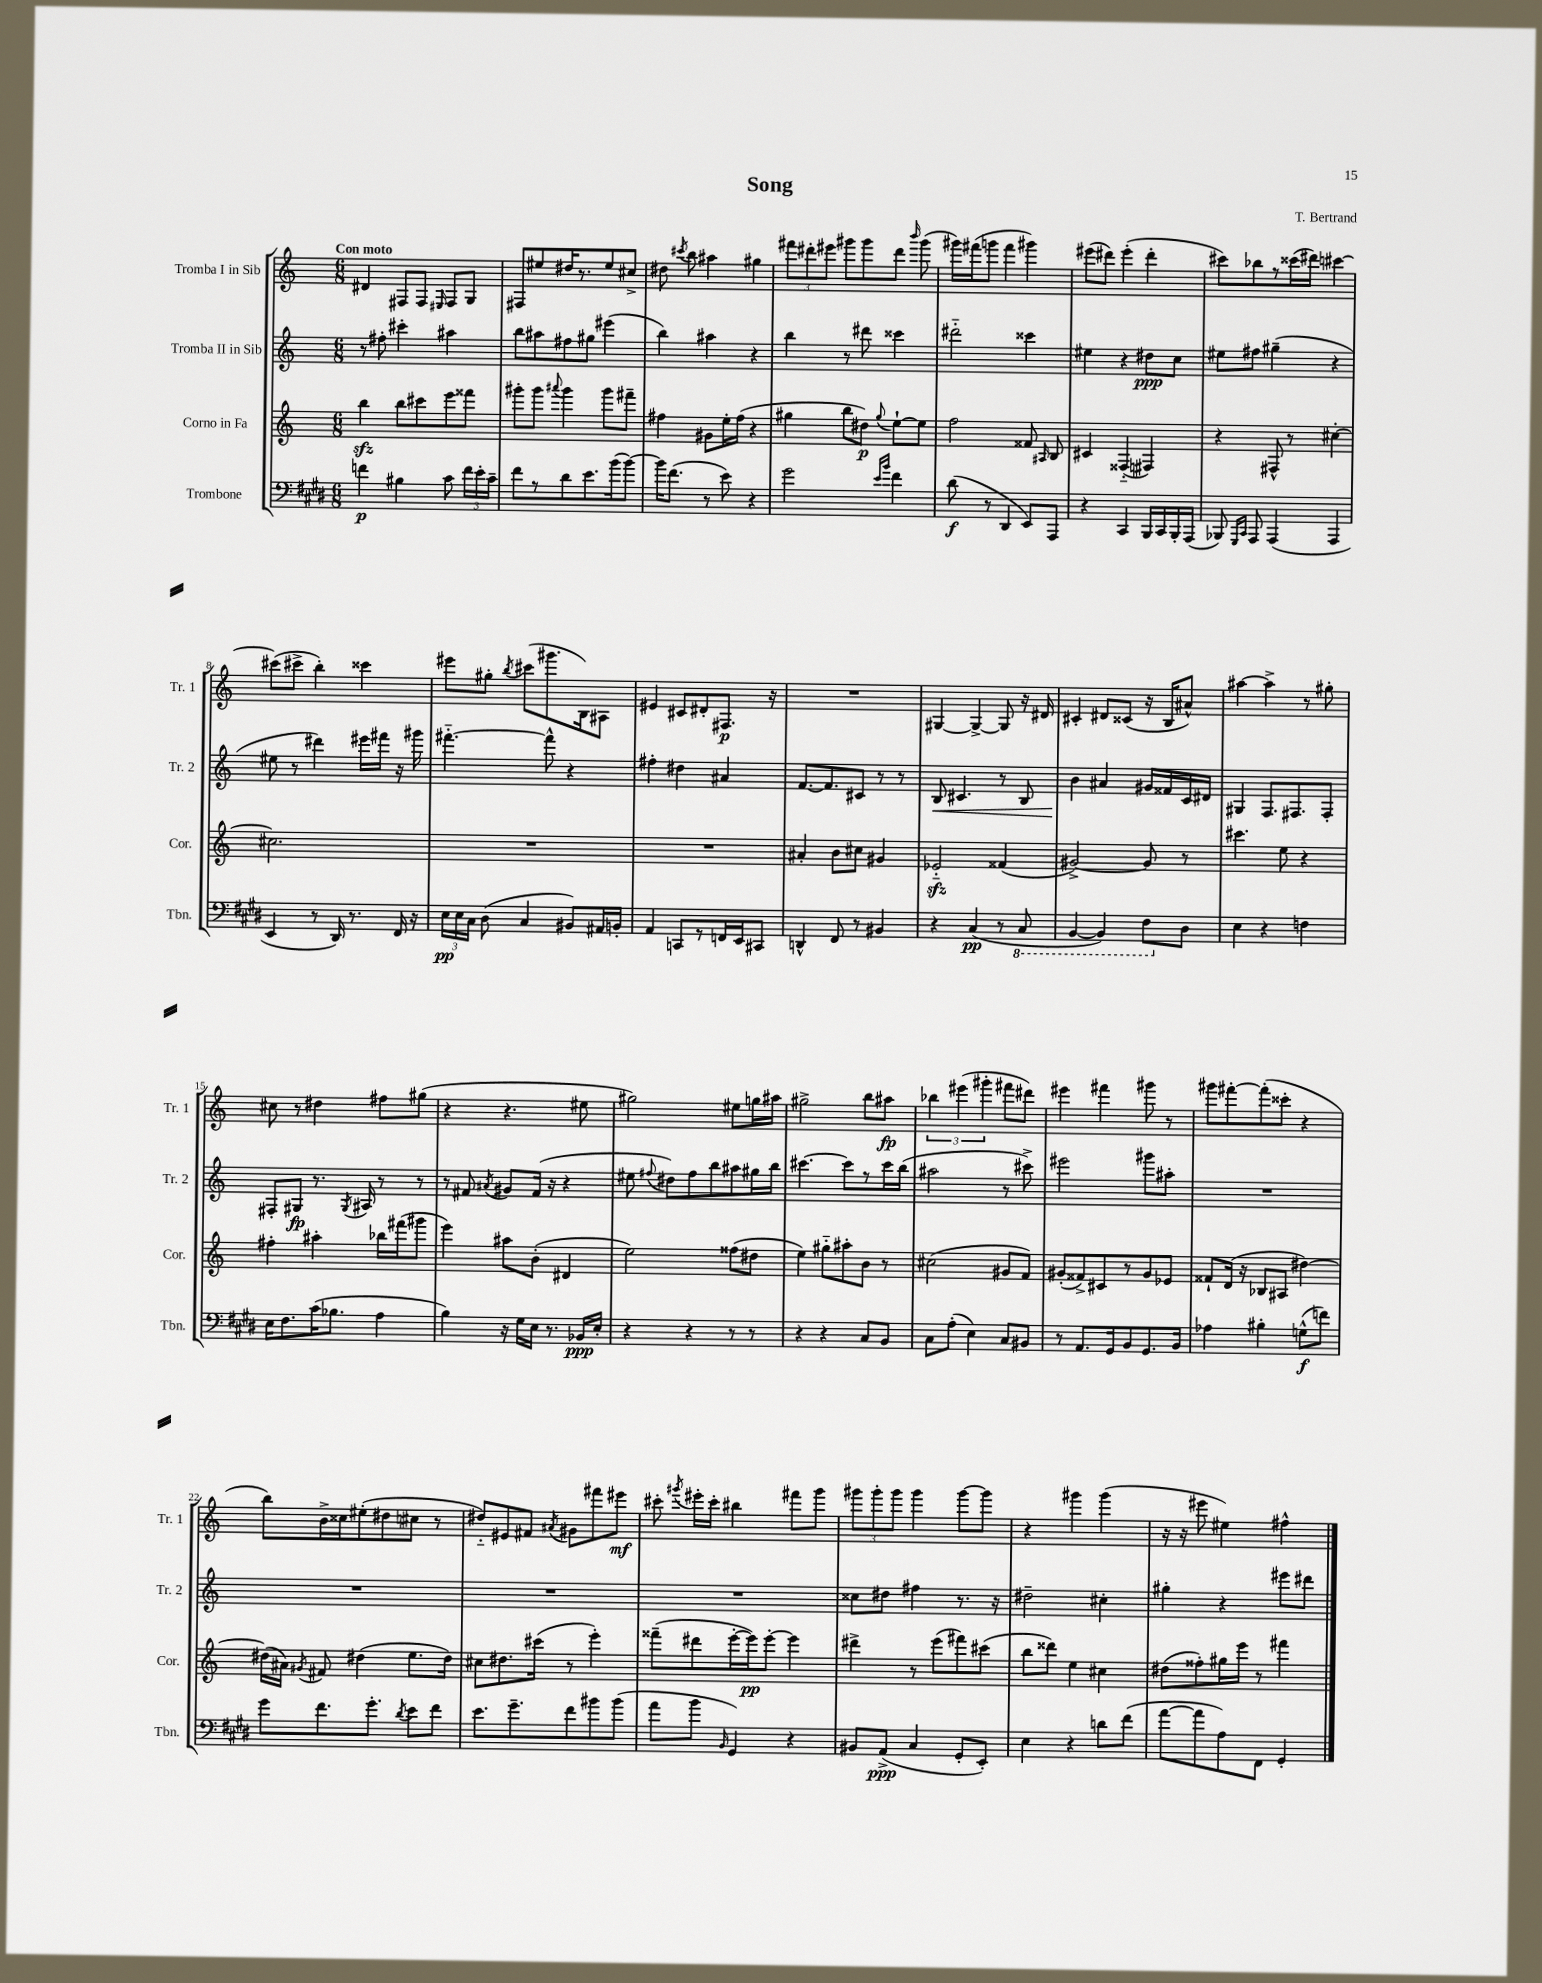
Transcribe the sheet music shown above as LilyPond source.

\header { title = "Song" composer = "T. Bertrand" }
<<
\new StaffGroup <<
\new Staff = "s0" \with { instrumentName = "Tromba I in Sib" shortInstrumentName = "Tr. 1" } {
    \clef treble \key c \major \numericTimeSignature \time 6/8 \tempo "Con moto"
    \autoBeamOff dis'4 fis8[ fis8] \grace { eis16 } fis8[ g8] |
    fis8[ eis''8 dis''16 r8. eis''8 cis''8]-> |
    dis''8 \acciaccatura { cis'''8 } b''8 ais''4 gis''4 |
    \tuplet 3/2 { fis'''8[ dis'''8-. eis'''8] } gis'''8[ gis'''8 dis'''8] \grace { b'''16 } gis'''8( |
    gis'''16[) fis'''16( g'''8] fis'''4 gis'''4) |
    eis'''8[( dis'''8]) eis'''4-.( dis'''4-. |
    cis'''8[) bes''8 r8 cisis'''16( dis'''16]) cis'''4~ |
    cis'''8[( cis'''8]-> b''4-.) cisis'''4 |
    eis'''8[ gis''8]-. \acciaccatura { b''8 } cis'''8[( gis'''8. b16) ais8] |
    eis'4 cis'8[ dis'8-. fis8.]\p r16 |
    R2. |
    gis4~ gis4~-> gis8 r16 dis'16 |
    cis'4-. dis'8[ cisis'8]( r16 b16[ ais'8]-^) |
    ais''4~ ais''4-> r8 gis''8-. |
    cis''8 r8 dis''4 fis''8[ gis''8]( |
    r4 r4. eis''8 |
    gis''2) eis''8[ g''16 ais''16] |
    gis''2-> b''8[ ais''8]\fp |
    \tuplet 3/2 { bes''4 eis'''4( gis'''4-. } fis'''8[ dis'''8]) |
    eis'''4 fis'''4 gis'''8 r8 |
    gis'''8[ fis'''8~-. fis'''8-.( cisis'''8]-. r4 |
    b''8[) b'16-> cisis''16 eis''8-.( dis''8 cis''8] r8 |
    dis''8[-_) eis'8 fis'8] \acciaccatura { ais'8 } gis'8[ fis'''8 eis'''8]\mf |
    cis'''8-. \acciaccatura { gis'''8 } eis'''16[-. cis'''16]-. bis''4 fis'''8[ gis'''8] |
    \tuplet 3/2 { gis'''8[ gis'''8-. gis'''8] } gis'''4 gis'''8[~ gis'''8] |
    r4 gis'''4 gis'''4( |
    r16 r16 eis'''8 eis''4) fis''4-^ \bar "|." |
}
\new Staff = "s1" \with { instrumentName = "Tromba II in Sib" shortInstrumentName = "Tr. 2" } {
    \clef treble \key c \major \numericTimeSignature \time 6/8
    \autoBeamOff r8 fis''8-. cis'''4-. ais''4 |
    b''8[ ais''8 fis''8 gis''8] eis'''4( |
    b''4) ais''4 r4 |
    b''4 r8 dis'''8 cisis'''4 |
    dis'''2-_ cisis'''4 |
    eis''4 r4 dis''8[\ppp c''8] |
    eis''8[ fis''8] gis''4--( r4 |
    eis''8 r8 dis'''4) eis'''16[ fis'''16] r16 gis'''16 |
    fis'''4.~-_ fis'''8-^ r4 |
    fis''4-. dis''4 ais'4 |
    f'8.[~ f'8. cis'8] r8 r8 |
    b8\< cis'4. r8 b8 |
    b'4\! ais'4 gis'16[ fisis'16 c'16 dis'16] |
    gis4 f8.[ fis8. fis8]-. |
    fis8[-. gis8]\fp r8. \acciaccatura { gis8 } ais16 r8 r8 |
    r8 fis'8 \acciaccatura { ais'8 } gis'8[ fis'16]( r16 r4 |
    eis''8 \appoggiatura { fis''8 } dis''8[) fis''8 b''8 ais''8 gis''16 b''16] |
    cis'''4.~ cis'''8[ r8 cis'''16 b''16]( |
    ais''2 r8 cis'''8->) |
    eis'''2 gis'''8[ ais''8]-. |
    R2. |
    R2. |
    R2. |
    R2. |
    cisis''8[ dis''8] fis''4 r8. r16 |
    dis''2-- cis''4-. |
    gis''4-. r4 eis'''8[ dis'''8] \bar "|." |
}
\new Staff = "s2" \with { instrumentName = "Corno in Fa" shortInstrumentName = "Cor." } {
    \clef treble \key c \major \numericTimeSignature \time 6/8
    \autoBeamOff b''4\sfz b''8[ cis'''8 e'''8 fisis'''8] |
    gis'''8[-. gis'''8] \appoggiatura { ais'''8 } gis'''4 gis'''8[ fis'''8]-- |
    fis''4 gis'8[ e''16-. fis''16]( r4 |
    gis''4 b''8[ dis''8]\p) \appoggiatura { gis''8 } e''8[~-! e''8] |
    f''2 fisis'8 \grace { ais16 } b8 |
    cis'4 fisis4-_( fis4) |
    r4 fis8-^ r8 cis''4~-. |
    cis''2. |
    R2. |
    R2. |
    ais'4-. b'8[ cis''8] gis'4 |
    ees'2-_\sfz fisis'4( |
    gis'2~->) gis'8 r8 |
    cis'''4. e''8 r4 |
    fis''4-. ais''4-. bes''16[ fis'''16( gis'''8] |
    e'''4) ais''8[ b'8]-.( dis'4 |
    e''2) fisis''8[( dis''8] |
    e''4) gis''8[-_ ais''8-. b'8] r8 |
    cis''2( gis'8[ f'8]) |
    gis'8[-.( fisis'8->) cis'8 r8 gis'8 ees'8] |
    fisis'8[-! d'16]( r16 bes8[ ais8] dis''4~) |
    dis''16[( ais'16]) \acciaccatura { gis'8 } fis'8 dis''4( e''8.[ dis''16]) |
    cis''8[ dis''8. cis'''16]( r8 e'''4-.) |
    fisis'''8[--( dis'''8 e'''16~-. e'''16\pp) e'''8]~-. e'''4 |
    dis'''4-> r8 e'''8[( fis'''8) cis'''8]( |
    b''8[ disis'''8]) e''4 cis''4 |
    dis''8[( fisis''8-.) gis''16 e'''16] r8 fis'''4 \bar "|." |
}
\new Staff = "s3" \with { instrumentName = "Trombone" shortInstrumentName = "Tbn." } {
    \clef bass \key e \major \numericTimeSignature \time 6/8
    \autoBeamOff f'4\p bis4 cis'8 \tuplet 3/2 { f'16[ e'16-. cis'16]-- } |
    fis'8[ r8 dis'8 e'8. b'16( b'8]~) |
    b'16[ fis'8.]( r8 e'8) r4 |
    gis'2 \grace { e'16[ b'16] } fis'4 |
    dis'8\f( r8 dis,4 e,8[) a,,8] |
    r4 cis,4 b,,16[ cis,16 b,,16-. a,,16]( |
    bes,,8) \grace { gis,,16[ cis,16] } a,,8 a,,4( a,,4 |
    e,4 r8 dis,16) r8. fis,16 r16 |
    \tuplet 3/2 { e16[\pp e16 cis16] } dis8( cis4 bis,8[) ais,16 b,16]-. |
    a,4 c,8[ r8 f,16 e,16 cis,8] |
    d,4-^ fis,8 r8 bis,4 |
    r4 cis4\pp( r8 \ottava #-1 cis,8 |
    b,,4~ b,,4) fis,8[ \ottava #0 dis8] |
    e4 r4 f4 |
    e16[ fis8. cis'16( bes8.] a4 |
    b4) r16 gis16[ e16] r8. bes,16[\ppp e16]-. |
    r4 r4 r8 r8 |
    r4 r4 cis8[ b,8] |
    cis8[ a8]-.( e4) cis8[ bis,8] |
    r8 a,8.[ gis,16 b,8 gis,8. b,16] |
    aes4 bis4-. g8[-^\f( f'8]) |
    gis'8[ fis'8. gis'8.]-. \acciaccatura { dis'8 } e'8[ fis'8] |
    e'8.[ gis'8.-- fis'8 bis'8 bis'8]( |
    a'8[ b'8] \grace { b,16 } gis,4) r4 |
    bis,8[ a,8]->\ppp( cis4 gis,8[-. e,8]-.) |
    e4 r4 d'8[ fis'8]( |
    a'8[~ a'8 a8) fis,8] gis,4-. \bar "|." |
}
>>
>>
